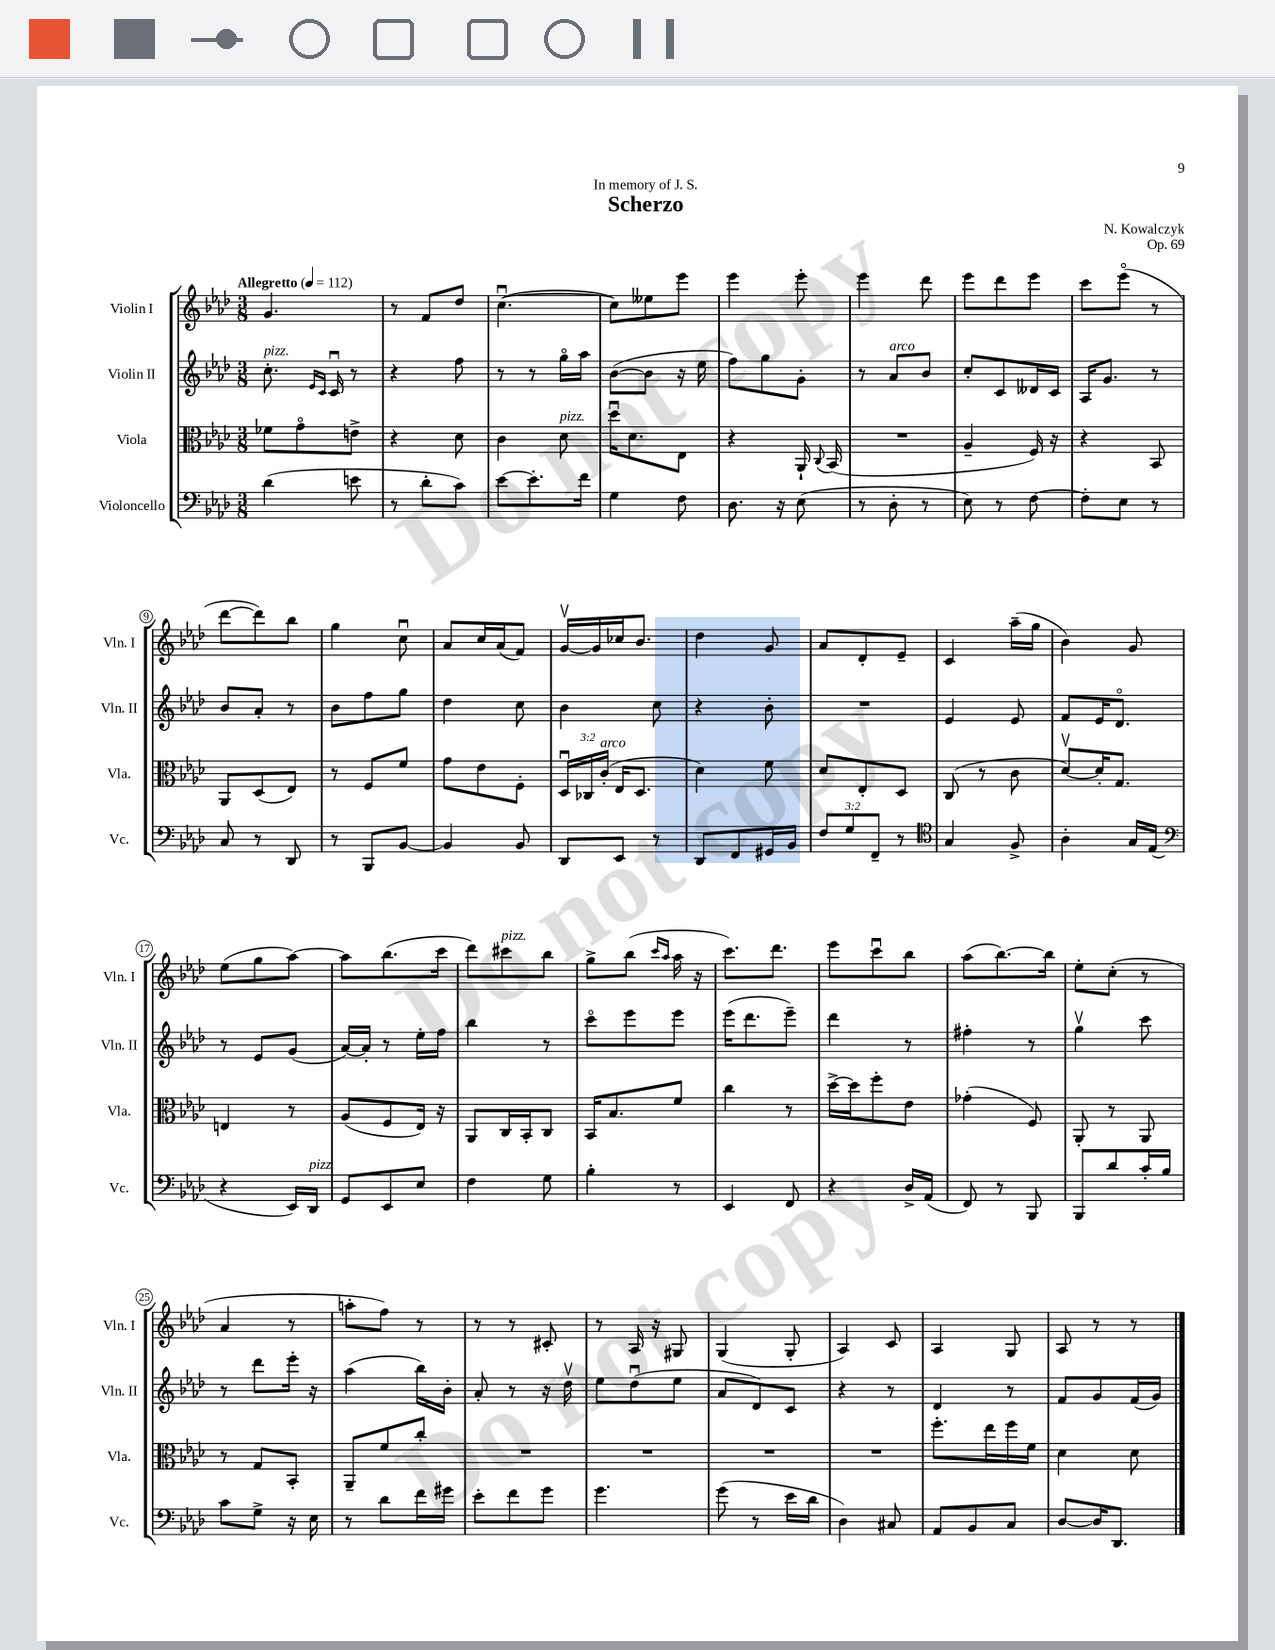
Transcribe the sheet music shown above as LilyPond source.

\header { title = "Scherzo" composer = "N. Kowalczyk" dedication = "In memory of J. S." opus = "Op. 69" }
<<
\new StaffGroup <<
\new Staff = "s0" \with { instrumentName = "Violin I" shortInstrumentName = "Vln. I" } {
    \clef treble \key aes \major \numericTimeSignature \time 3/8 \tempo "Allegretto" 4 = 112
    \autoBeamOff g'4. |
    r8 f'8[ des''8] |
    c''4.~\downbow( |
    c''8[) eeses''8 ees'''8] |
    ees'''4 ees'''8-. |
    ees'''4 des'''8 |
    ees'''8[ des'''8 ees'''8] |
    c'''8[ ees'''8]\flageolet( r8 |
    des'''8[~ des'''8) bes''8] |
    g''4 c''8\downbow |
    aes'8[ c''16 aes'16( f'8]) |
    g'16[~\upbow g'16 ces''16 bes'8.] |
    des''4 g'8 |
    aes'8[ des'8-. ees'8]-- |
    c'4 aes''16[--( g''16] |
    bes'4) g'8 |
    ees''8[( g''8 aes''8]~) |
    aes''8[ bes''8.( c'''16] |
    des'''8[) cis'''8^\markup { \italic "pizz." } bes''8] |
    g''8[-> bes''8]( \grace { c'''16[ aes''16] } aes''16 r16 |
    c'''8.[) des'''8.] |
    ees'''8[ c'''8\downbow bes''8] |
    aes''8[( bes''8.~) bes''16] |
    ees''8[-. c''8]-.( r8 |
    aes'4 r8 |
    a''8[-. f''8]) r8 |
    r8 r8 cis'8-. |
    r8 aes16 r16 gis8 |
    g4( g8-. |
    aes4) c'8 |
    aes4 g8 |
    aes8 r8 r8 \bar "|." |
}
\new Staff = "s1" \with { instrumentName = "Violin II" shortInstrumentName = "Vln. II" } {
    \clef treble \key aes \major \numericTimeSignature \time 3/8
    \autoBeamOff c''8.-.^\markup { \italic "pizz." } \grace { ees'16[ c'16] } c'16\downbow r8 |
    r4 f''8 |
    r8 r8 g''16[\flageolet aes''16] |
    bes'8[~( bes'8] r16 ees''16 |
    f''8[) g''8 g'8]-. |
    r8 aes'8[^\markup { \italic "arco" } bes'8] |
    c''8[-. c'8 deses'16 c'16] |
    aes16[ g'8.] r8 |
    bes'8[ aes'8]-. r8 |
    bes'8[ f''8 g''8] |
    des''4 c''8 |
    bes'4 c''8 |
    r4 bes'8-. |
    R4. |
    ees'4 ees'8 |
    f'8[ ees'16 des'8.]\flageolet |
    r8 ees'8[ g'8]( |
    aes'16[~) aes'16]-. r8 ees''16[-. f''16] |
    bes''4 r8 |
    c'''8[\flageolet ees'''8 ees'''8] |
    ees'''16[( des'''8. ees'''8]--) |
    des'''4 r8 |
    fis''4-. r8 |
    g''4\upbow c'''8 |
    r8 des'''8[ ees'''16]-. r16 |
    aes''4( bes''16[) bes'16]-. |
    aes'8-. r8 r16 des''16\upbow |
    ees''8[ des''8\downbow( ees''8] |
    aes'8[ des'8) c'8] |
    r4 r8 |
    des'4 r8 |
    f'8[ g'8 f'16( g'16]) \bar "|." |
}
\new Staff = "s2" \with { instrumentName = "Viola" shortInstrumentName = "Vla." } {
    \clef alto \key aes \major \numericTimeSignature \time 3/8 \override Staff.TupletNumber.text = #tuplet-number::calc-fraction-text
    \autoBeamOff fes'8[ g'8\flageolet e'8]-> |
    r4 des'8 |
    c'4 des'8^\markup { \italic "pizz." } |
    des''16[\downbow des'8. ees8] |
    r4 aes,16-! \appoggiatura { c8 } bes,16( |
    R4. |
    aes4-- f16) r16 |
    r4 bes,8 |
    aes,8[ des8( ees8]) |
    r8 f8[ f'8] |
    g'8[ ees'8 f8]-. |
    \tuplet 3/2 { des16[\downbow ces16 c'16]-.^\markup { \italic "arco" }( } ees16[ des8.] |
    des'4) f'8 |
    des'8[ ees8-. des8] |
    c8( r8 c'8 |
    des'8[~\upbow) des'16-. g8.] |
    e4 r8 |
    aes8[( f8 ees16]) r16 |
    aes,8[ c16 bes,16-. c8] |
    bes,16[ bes8. f'8] |
    c''4 r8 |
    des''16[~-> des''16 f''8-. ees'8] |
    ges'4-.( f8) |
    aes,8-. r8 aes,8 |
    r8 g8[ bes,8]-. |
    aes,8[-- f'8 c''8]-. |
    R4. |
    R4. |
    R4. |
    R4. |
    f''8.[-. ees''16 f''16 f'16] |
    des'4 des'8 \bar "|." |
}
\new Staff = "s3" \with { instrumentName = "Violoncello" shortInstrumentName = "Vc." } {
    \clef bass \key aes \major \numericTimeSignature \time 3/8 \override Staff.TupletNumber.text = #tuplet-number::calc-fraction-text
    \autoBeamOff des'4( e'8 |
    r8 des'8[-. c'8]) |
    ees'8[~ ees'8.-. f'16] |
    g4 f8 |
    des8. r16 ees8( |
    r8 des8-. r8 |
    ees8) r8 f8~ |
    f8[-. ees8] r8 |
    c8 r8 des,8 |
    r8 bes,,8[ bes,8]~ |
    bes,4 bes,8 |
    des,8[ ees,8] r8 |
    des,8[ f,8 gis,16 bes,16] |
    \tuplet 3/2 { f8[ g8 f,8]-- } r8 |
    \clef tenor g4 f8-> |
    aes4-. g16[ ees16]( |
    \clef bass r4 ees,16[) des,16]^\markup { \italic "pizz." } |
    g,8[ ees,8 ees8] |
    f4 g8 |
    bes4-. r8 |
    ees,4 f,8 |
    r4 des16[-> aes,16]( |
    f,8) r8 bes,,8 |
    bes,,8[ des'8 c'16-. bes16] |
    c'8[ g8]-> r16 ees16 |
    r8 des'8[ f'16 gis'16] |
    ees'8[-. f'8 g'8] |
    g'4. |
    g'8( r8 ees'16[ des'16] |
    des4) cis8 |
    aes,8[ bes,8 c8] |
    des8[~ des16 des,8.] \bar "|." |
}
>>
>>
\layout { \context { \Score \override BarNumber.stencil = #(make-stencil-circler 0.1 0.3 ly:text-interface::print) } }
